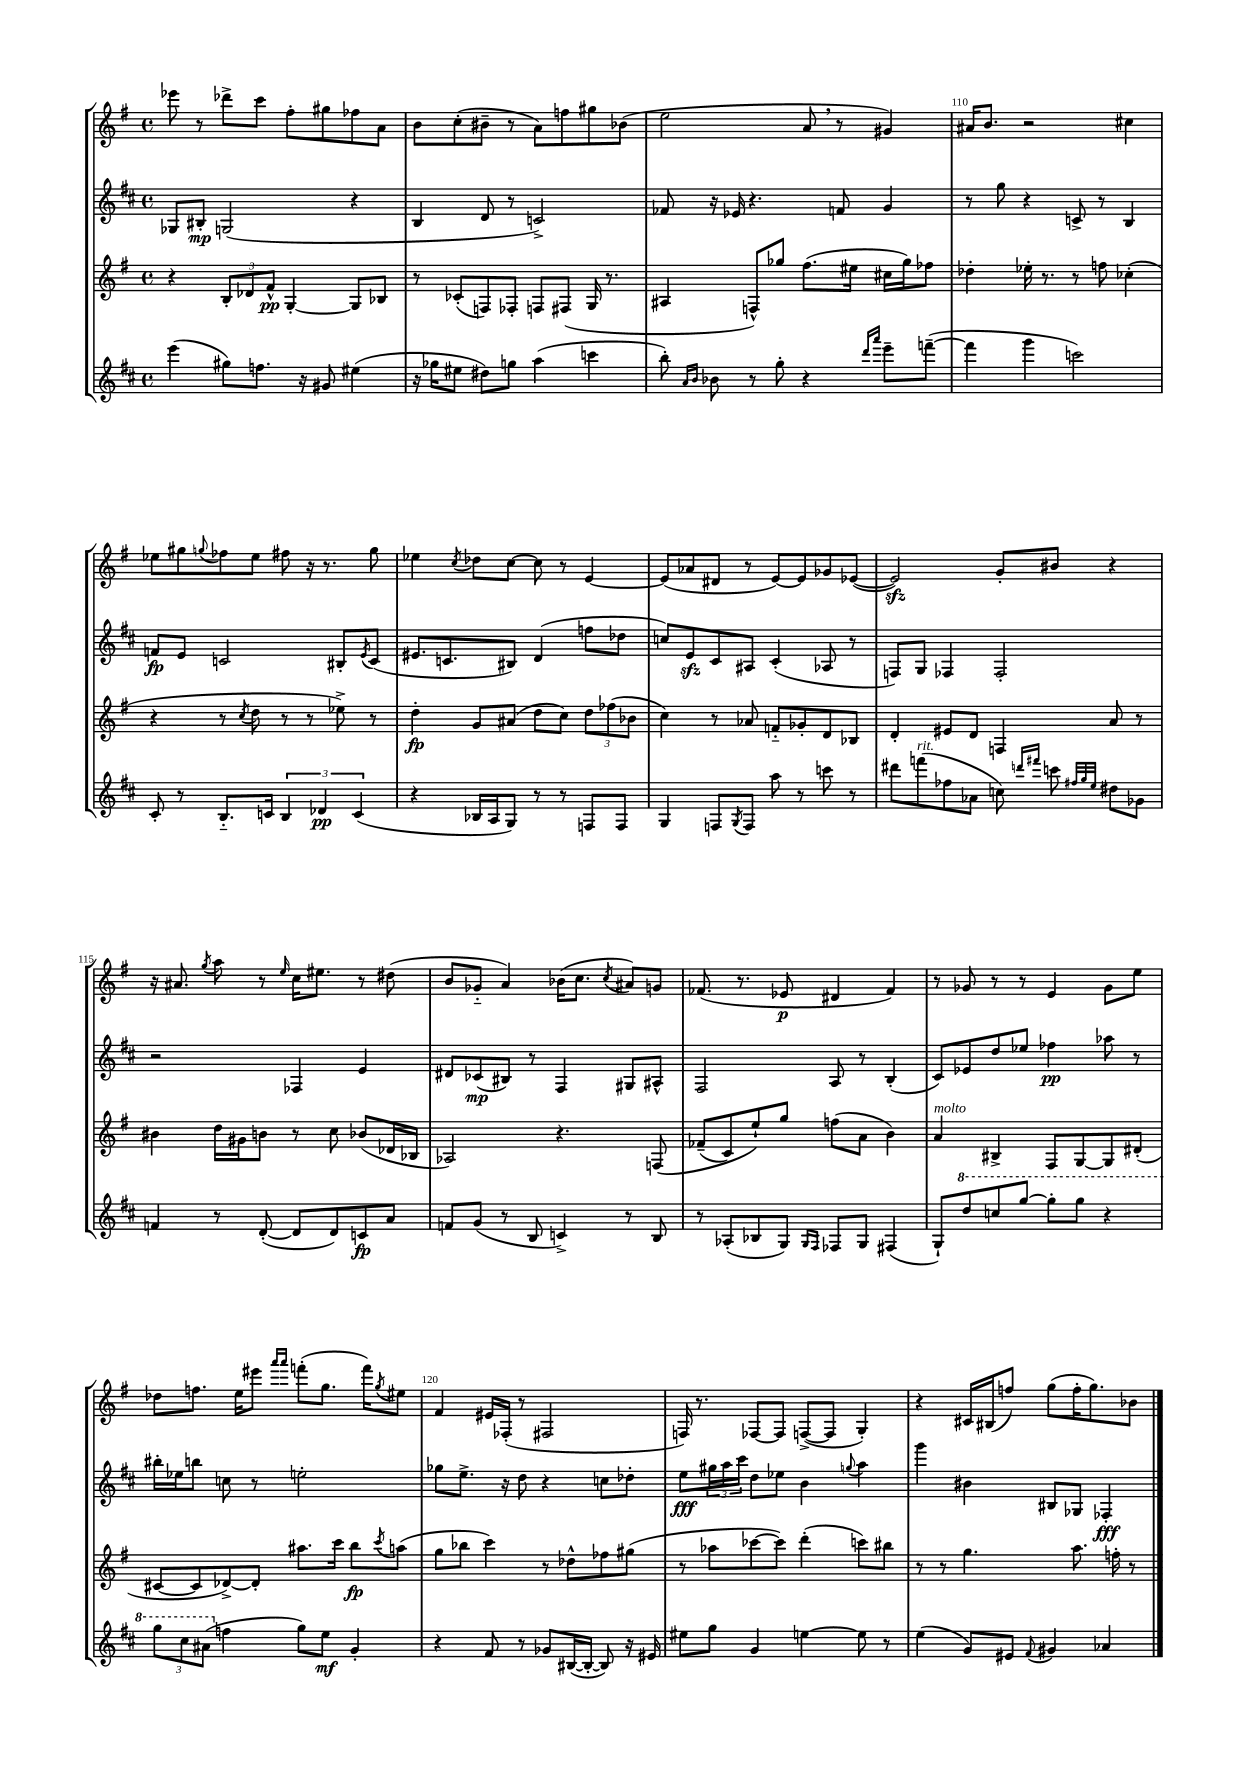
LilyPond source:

<<
\new StaffGroup <<
\new Staff = "s0" {
    \clef treble \key g \major \defaultTimeSignature \time 4/4
    ees'''8 r8 des'''8-> c'''8 fis''8-. gis''8 fes''8 a'8 |
    b'8 c''8-.( bis'8-- r8 a'8) f''8 gis''8 bes'8( |
    e''2 a'8 \breathe r8 gis'4) |
    ais'16 b'8. r2 cis''4 |
    ees''8 gis''8 \appoggiatura { g''8 } fes''8 ees''8 fis''8 r16 r8. g''8 |
    ees''4 \acciaccatura { c''8 } des''8 c''8~ c''8 r8 e'4~ |
    e'8( aes'8 dis'8 r8 e'8~) e'8 ges'8 ees'8~( |
    ees'2\sfz) g'8-. bis'8 r4 |
    r16 ais'8. \acciaccatura { g''8 } a''8 r8 \grace { e''16 } c''16 eis''8. r8 dis''8( |
    b'8 ges'8-_ a'4) bes'16( c''8. \acciaccatura { c''8 } ais'8) g'8 |
    fes'8.( r8. ees'8\p dis'4 fes'4) |
    r8 ges'8 r8 r8 e'4 ges'8 e''8 |
    des''8 f''8. e''16 eis'''8 \grace { a'''16 a'''16 } f'''8-.( g''8. f'''16) \acciaccatura { g''8 } eis''8 |
    fis'4 eis'16 fes16-.( r8 fis2 |
    f16) r8. fes8~ fes8 f8~->( f8 g4-.) |
    r4 cis'16 bis16( f''8) g''8( f''16-. g''8.) bes'8 \bar "|." |
}
\new Staff = "s1" {
    \clef treble \key d \major \defaultTimeSignature \time 4/4
    ges8 bis8-.\mp g2( r4 |
    b4 d'8 r8 c'2->) |
    fes'8 r16 ees'16 r4. f'8 g'4 |
    r8 g''8 r4 c'8-> r8 b4 |
    f'8\fp e'8 c'2 bis8-. \acciaccatura { e'8 } c'8( |
    eis'8. c'8. bis8) d'4( f''8 des''8 |
    c''8) e'8\sfz cis'8 ais8 cis'4-.( aes8 r8 |
    f8) g8 fes4 fes2-. |
    r2 fes4 e'4 |
    dis'8 ces'8\mp( bis8) r8 fis4 gis8 ais8-^ |
    fis2 a8 r8 b4-.( |
    cis'8) ees'8 d''8 ees''8 fes''4\pp aes''8 r8 |
    bis''16-. ees''16 b''8 c''8 r8 e''2-. |
    ges''8 e''8.-> r16 d''8 r4 c''8 des''8-. |
    e''8\fff \tuplet 3/2 { gis''16 a''16 cis'''16 } d''8 ees''8 b'4 \appoggiatura { g''8 } a''4 |
    g'''4 bis'4 bis8 ges8 fes4-.\fff \bar "|." |
}
\new Staff = "s2" {
    \clef treble \key g \major \defaultTimeSignature \time 4/4
    r4 \tuplet 3/2 { b8-. des'8 fis'8-^\pp } g4~-. g8 bes8 |
    r8 ces'8-.( f8) fes8-. f8 fis8( g16 r8. |
    ais4 f8-^) ges''8 fis''8.( eis''16 cis''16 ges''16) fes''8 |
    des''4-. ees''16-. r8. r8 f''8 ces''4-.( |
    r4 r8 \acciaccatura { c''8 } d''8 r8 r8 ees''8->) r8 |
    d''4-.\fp g'8 ais'8( d''8 c''8) \tuplet 3/2 { d''8 fes''8( bes'8 } |
    c''4) r8 aes'8 f'8-_ ges'8-. d'8 bes8 |
    d'4-. eis'8 d'8 f4 a'8 r8 |
    bis'4 d''16 gis'16 b'8 r8 c''8 bes'8( des'16 bes16 |
    aes2) r4. f8\( |
    fes'8--( c'8) e''8-!\) g''8 f''8( a'8 b'4) |
    a'4^\markup { \italic "molto" } bis4-> fis8 g8~ g8 dis'8-.( |
    cis'8~ cis'8 des'8~->) des'8-. ais''8. c'''16 b''8\fp \acciaccatura { c'''8 } a''8( |
    g''8 bes''8 c'''4) r8 des''8-^ fes''8 gis''8( |
    r8 aes''8 ces'''8~ ces'''8) d'''4-.( c'''8) bis''8 |
    r8 r8 g''4. a''8. f''16-. r8 \bar "|." |
}
\new Staff = "s3" {
    \clef treble \key d \major \defaultTimeSignature \time 4/4
    e'''4( gis''8) f''8. r16 gis'8 eis''4( |
    r16 ges''16 eis''8 dis''8) g''8 a''4( c'''4 |
    b''8-.) \grace { a'16 b'16 } bes'8 r8 g''8-. r4 \grace { d'''16 a'''16 } e'''8-- f'''8~--( |
    f'''4 g'''4 c'''2) |
    cis'8-. r8 b8.-_ c'16 \tuplet 3/2 { b4 des'4\pp c'4( } |
    r4 bes16 a16 g8) r8 r8 f8 f8 |
    g4 f8 \acciaccatura { g8 } f8 a''8 r8 c'''8 r8 |
    dis'''8 f'''8^\markup { \italic "rit." }( fes''8 aes'8 c''8) \grace { d'''16 fis'''16 } c'''8 \grace { fis''32 g''32 e''32 } dis''8 ges'8 |
    f'4 r8 d'8~-.( d'8 d'8) c'8\fp a'8 |
    f'8 g'8( r8 b8 c'4->) r8 b8 |
    r8 aes8-.( bes8 g8) \grace { g16 fis16 } fes8 g8 fis4( |
    g8-!) \ottava #1 d'''8 c'''8 g'''8~ g'''8-. g'''8 r4 |
    \tuplet 3/2 { g'''8 cis'''8 ais''8( \ottava #0 } f''4 g''8) e''8\mf g'4-. |
    r4 fis'8 r8 ges'8 bis16~( bis16~-. bis8) r16 eis'16 |
    eis''8 g''8 g'4 e''4~ e''8 r8 |
    e''4( g'8) eis'8 \appoggiatura { fis'8 } gis'4 aes'4 \bar "|." |
}
>>
>>
\layout { \context { \Score currentBarNumber = #107 \override BarNumber.break-visibility = ##(#f #t #t) barNumberVisibility = #(every-nth-bar-number-visible 5) } }
